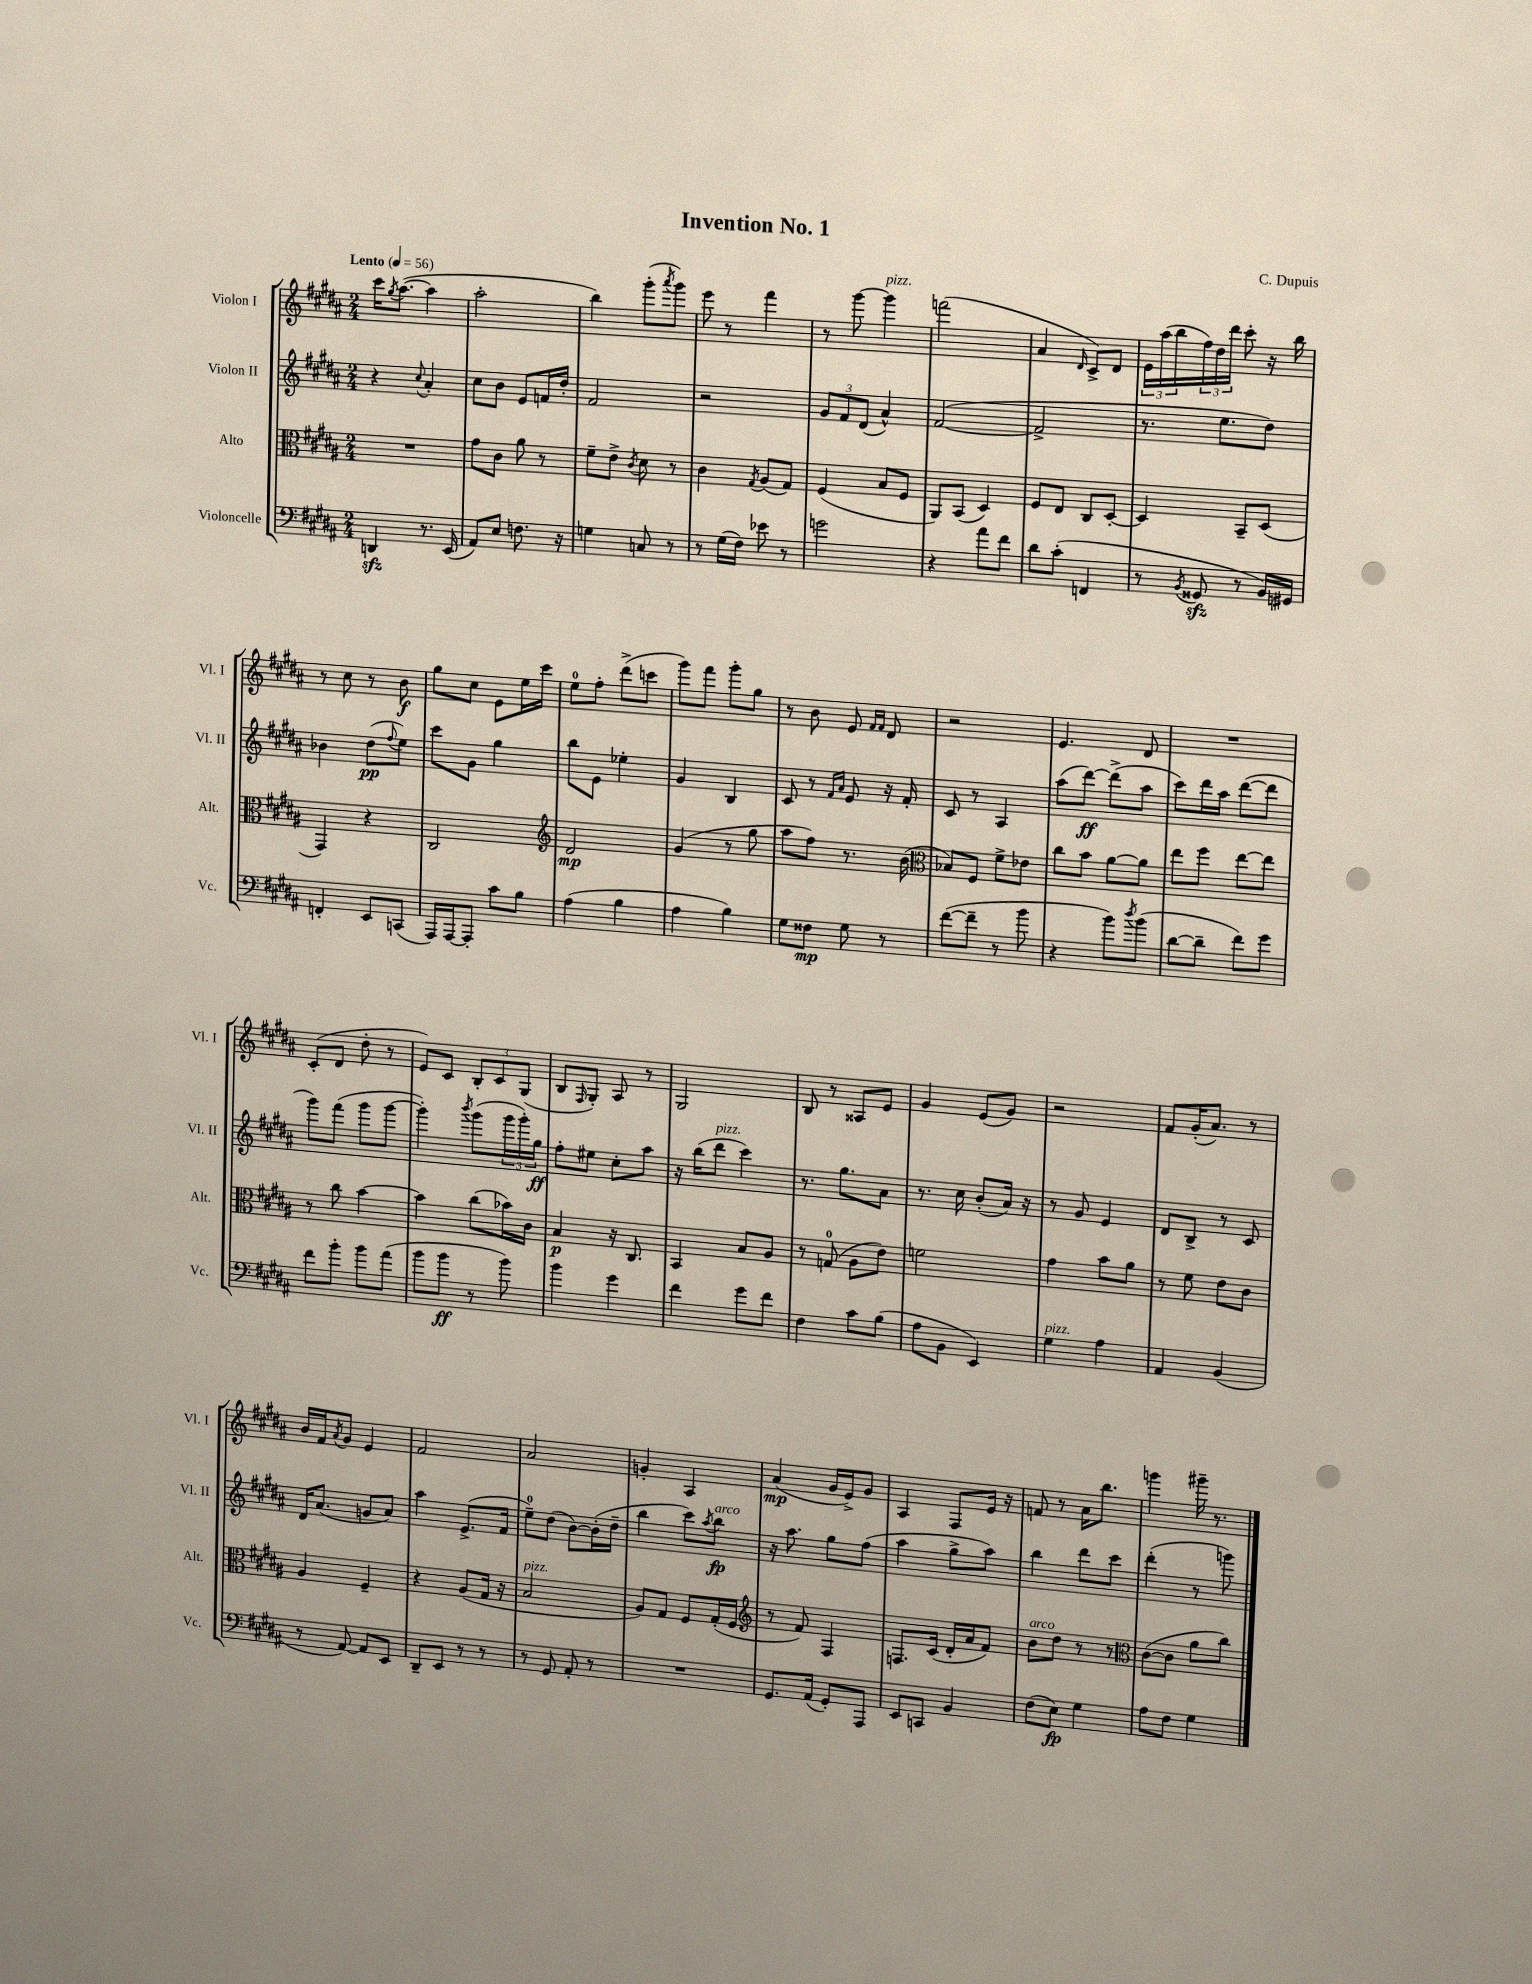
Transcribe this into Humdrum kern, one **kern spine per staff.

**kern	**dynam	**kern	**dynam	**kern	**dynam	**kern	**dynam
*part4	*part4	*part3	*part3	*part2	*part2	*part1	*part1
*staff4	*staff4	*staff3	*staff3	*staff2	*staff2	*staff1	*staff1
*I"Violoncelle	*	*I"Alto	*	*I"Violon II	*	*I"Violon I	*
*I'Vc.	*	*I'Alt.	*	*I'Vl. II	*	*I'Vl. I	*
*clefF4	*	*clefC3	*	*clefG2	*	*clefG2	*
*k[f#c#g#d#a#]	*	*k[f#c#g#d#a#]	*	*k[f#c#g#d#a#]	*	*k[f#c#g#d#a#]	*
*M2/4	*	*M2/4	*	*M2/4	*	*M2/4	*
*MM56	*	*MM56	*	*MM56	*	*MM56	*
=1	=1	=1	=1	=1	=1	=1	=1
!	!	!	!	!	!	!LO:TX:a:B:t=Lento	!
4DDnzz/	.	2r	.	4r	.	16ccc#\KL	.
.	.	.	.	.	.	8qgg#/	.
.	.	.	.	.	.	([8.aa#\J	.
.	.	.	.	8qqcc#/	.	.	.
8.r	.	.	.	4a#'/	.	4aa#\]	.
(16EE/	.	.	.	.	.	.	.
=2	=2	=2	=2	=2	=2	=2	=2
8AA#/L)	.	8g#\L	.	8cc#\L	.	2aa#'\	.
8E/J	.	8c#\J	.	8b\J	.	.	.
8.Fn\	.	8a#\	.	8e/L	.	.	.
.	.	8r	.	16fn/L	.	.	.
16r	.	.	.	16dd#'/JJ	.	.	.
=3	=3	=3	=3	=3	=3	=3	=3
4Gn\	.	8f#~\L	.	2f#/	.	4bb\)	.
.	.	8e^\J	.	.	.	.	.
.	.	8qc#/	.	.	.	.	.
8Cn/	.	8d#\	.	.	.	(8ggg#'\L	.
.	.	.	.	.	.	8qaaa#/	.
8r	.	8r	.	.	.	8ggg#\J)	.
=4	=4	=4	=4	=4	=4	=4	=4
8r	.	4c#\	.	2r	.	8eee\	.
(16G#\LL	.	.	.	.	.	8r	.
16F#\JJ)	.	.	.	.	.	.	.
.	.	8qG#/	.	.	.	.	.
8e-X\	.	(8A#/L	.	.	.	4fff#\	.
8r	.	8G#/J)	.	.	.	.	.
=5	=5	=5	=5	=5	=5	=5	=5
2gn\	.	(4F#/	.	12g#/L	.	8r	.
.	.	.	.	12f#/	.	.	.
.	.	.	.	.	.	[8ggg#\	.
.	.	.	.	(12d#/J	.	.	.
!	!	!	!	!	!	!LO:TX:a:i:t=pizz.	!
.	.	8B/L	.	4a#^^/)	.	4ggg#\]	.
.	.	8F#/J	.	.	.	.	.
=6	=6	=6	=6	=6	=6	=6	=6
4r	.	8AA#/L)	.	([2f#/	.	(2fffn\	.
.	.	(8BB/J	.	.	.	.	.
8a#\L	.	4D#/)	.	.	.	.	.
8f#\J	.	.	.	.	.	.	.
=7	=7	=7	=7	=7	=7	=7	=7
8d#\L	.	8F#/L	.	2f#^/]	.	4a#/	.
(8c#'\J	.	8E/J	.	.	.	.	.
.	.	.	.	.	.	16qqd#/	.
4FFn/	.	8C#/L	.	.	.	8c#^/L)	.
.	.	[8D#'/J	.	.	.	8d#/J	.
=8	=8	=8	=8	=8	=8	=8	=8
8r	.	4D#/]	.	8.r	.	24e\LL	.
.	.	.	.	.	.	(24aa#\	.
.	.	.	.	.	.	24bb\	.
8qBB/	.	.	.	.	.	.	.
8GG##Xzz/	.	.	.	.	.	24ff#\)	.
.	.	.	.	.	.	24dd#\	.
.	.	.	.	8.ee\L	.	.	.
.	.	.	.	.	.	24ddd#\JJ	.
8r	.	8BB~/L	.	.	.	8ccc#'\	.
16BB/LL)	.	(8D#/J	.	8dd#\J)	.	16r	.
16GG#X/JJ	.	.	.	.	.	16bb\	.
!!LO:LB:g=z
=9	=9	=9	=9	=9	=9	=9	=9
4FFn'/	.	4GG#/)	.	4b-X\	.	8r	.
.	.	.	.	.	.	8cc#\	.
8EE/L	.	4r	.	(8dd#\L	pp	8r	.
.	.	.	.	8qqff#/	.	.	.
(8CCn/J	.	.	.	8ee\J)	.	8b\	f
=10	=10	=10	=10	=10	=10	=10	=10
16AAA#/LL)	.	2C#/	.	8ccc#\L	.	8gg#\L	.
[16AAA#/J	.	.	.	.	.	.	.
8AAA#'/J]	.	.	.	8g#\J	.	8cc#\J	.
8c#\L	.	.	.	4gg#\	.	8e\L	.
8B\J	.	.	.	.	.	16ee\L	.
.	.	.	.	.	.	16ccc#\JJ	.
=11	=11	=11	=11	=11	=11	=11	=11
*	*	*clefG2	*	*	*	*	*
(4A#\	.	2d#/	mp	8bb\L	.	8ee\L	.
.	.	.	.	8e\J	.	8ff#'\J	.
4B\	.	.	.	4ee-X'\	.	(8ddd#^\L	.
.	.	.	.	.	.	8cccn\J	.
=12	=12	=12	=12	=12	=12	=12	=12
4A#\	.	(4g#/	.	4g#/	.	8ggg#\L)	.
.	.	.	.	.	.	8fff#\J	.
4B\)	.	8r	.	4B/	.	8ggg#'\L	.
.	.	8gg#\	.	.	.	8gg#\J	.
=13	=13	=13	=13	=13	=13	=13	=13
8G#\L	.	8aa#\L	.	8c#/	.	8r	.
8F##X\J	mp	8ff#\J)	.	8r	.	8b\	.
.	.	.	.	16qqf#/LL	.	.	.
.	.	.	.	16qqa#/JJ	.	.	.
8G#\	.	8.r	.	8e/	.	8e/	.
.	.	.	.	.	.	16qqf#/LL	.
.	.	.	.	.	.	16qqf#/JJ	.
8r	.	.	.	16r	.	8d#/	.
.	.	(16b\	.	16f#'/	.	.	.
=14	=14	=14	=14	=14	=14	=14	=14
*	*	*clefC3	*	*	*	*	*
([8f#\L	.	8B-X/L)	.	8c#/	.	2r	.
8f#~\J]	.	8F#/J	.	8r	.	.	.
8r	.	8f#^\L	.	4A#/	.	.	.
8b\	.	8e-X\J	.	.	.	.	.
=15	=15	=15	=15	=15	=15	=15	=15
4r	.	8cc#\L	.	(8aa#\L	.	4.e/	.
.	.	8b\J	.	[8ddd#\J)	ff	.	.
8b\L)	.	[8a#\L	.	(8ddd#^\L]	.	.	.
8qdd#/	.	.	.	.	.	.	.
(8b\J	.	8a#\J]	.	8aa#\J	.	8d#/	.
=16	=16	=16	=16	=16	=16	=16	=16
[8d#\L	.	8ee\L	.	8ccc#\L)	.	2r	.
8d#~\J]	.	8ff#\J	.	16ddd#\L	.	.	.
.	.	.	.	16aa#\JJ	.	.	.
8f#\L)	.	[8ee\L	.	([8ddd#\L	.	.	.
8g#\J	.	8ee\J]	.	8ddd#\J]	.	.	.
!!LO:LB:g=z
=17	=17	=17	=17	=17	=17	=17	=17
8f#\L	.	8r	.	8ggg#\L)	.	(8c#'/L	.
8b'\J	.	8cc#\	.	(8fff#\J	.	8d#/J	.
8b\L	.	[4b\	.	8ggg#\L	.	8dd#'\	.
(8a#\J	.	.	.	[8ggg#\J	.	8r	.
=18	=18	=18	=18	=18	=18	=18	=18
8b\L	.	4b\]	.	4ggg#'\])	.	8e/L)	.
8b\J	ff	.	.	.	.	8c#/J	.
.	.	.	.	8qbbb/	.	.	.
8r	.	(8cc#\L	.	(8ggg#\L	.	12B'/L	.
.	.	.	.	.	.	12c#/	.
8b\)	.	16b-X\L)	.	24ggg#\L	.	.	.
.	.	.	.	24ggg#'\)	.	(12G#/J	.
.	.	16c#\JJ	.	.	.	.	.
.	.	.	.	24gg#\JJ	ff	.	.
=19	=19	=19	=19	=19	=19	=19	=19
4b\	.	4B/	p	8ff#'\L	.	8B/L	.
.	.	.	.	.	.	16qqF#/	.
.	.	.	.	8ee#X\J	.	8G#'/J)	.
4g#\	.	16r	.	8cc#'\L	.	8A#/	.
.	.	8.C#/	.	.	.	.	.
.	.	.	.	8aa#\J	.	8r	.
=20	=20	=20	=20	=20	=20	=20	=20
4f#\	.	4BB/	.	16r	.	2G#/	.
.	.	.	.	(16bb\KL	.	.	.
!	!	!	!	!LO:TX:a:i:t=pizz.	!	!	!
.	.	.	.	8ddd#\J	.	.	.
8g#\L	.	8B/L	.	4ccc#\)	.	.	.
8f#\J	.	8A#/J	.	.	.	.	.
=21	=21	=21	=21	=21	=21	=21	=21
4F#\	.	8r	.	8.r	.	8B/	.
.	.	(8Gn/	.	.	.	8r	.
.	.	.	.	8.gg#\L	.	.	.
8c#\L	.	8A#\L	.	.	.	8A##X/L	.
(8B\J	.	8e\J)	.	8a#\J	.	8e/J	.
=22	=22	=22	=22	=22	=22	=22	=22
8A#\L	.	2fn\	.	8.r	.	4g#/	.
8BB\J	.	.	.	.	.	.	.
.	.	.	.	16cc#\	.	.	.
4EE/)	.	.	.	(8b'/L	.	(8e/L	.
.	.	.	.	16a#/Jk)	.	8g#/J)	.
.	.	.	.	16r	.	.	.
=23	=23	=23	=23	=23	=23	=23	=23
!LO:TX:a:i:t=pizz.	!	!	!	!	!	!	!
4G#\	.	4g#\	.	8r	.	2r	.
.	.	.	.	8g#/	.	.	.
4A#\	.	8b\L	.	4e/	.	.	.
.	.	8a#\J	.	.	.	.	.
=24	=24	=24	=24	=24	=24	=24	=24
4AA#/	.	8r	.	8d#/L	.	8f#/L	.
.	.	8f#\	.	8B^/J	.	(16g#'/K	.
.	.	.	.	.	.	8.a#/J)	.
(4BB/	.	8e\L	.	8r	.	.	.
.	.	8c#\J	.	8c#/	.	8r	.
!!LO:LB:g=z
=25	=25	=25	=25	=25	=25	=25	=25
8r	.	4A#/	.	16d#/KL	.	16b/LL	.
.	.	.	.	(8.a#/J	.	16f#/J	.
.	.	.	.	.	.	8qa#/	.
[8AA#/)	.	.	.	.	.	8g#/J	.
8AA#/L]	.	4F#~/	.	8gn/L	.	4e/	.
8EE/J	.	.	.	8a#/J)	.	.	.
=26	=26	=26	=26	=26	=26	=26	=26
8DD#~/L	.	4r	.	4aa#\	.	2f#/	.
8EE/J	.	.	.	.	.	.	.
8r	.	(8A#/L	.	(8.e^/L	.	.	.
8r	.	16G#/Jk	.	.	.	.	.
.	.	16r	.	16f#/Jk	.	.	.
=27	=27	=27	=27	=27	=27	=27	=27
!	!	!LO:TX:a:i:t=pizz.	!	!	!	!	!
8r	.	2B/	.	8ee~\L)	.	2a#/	.
8GG#/	.	.	.	(8dd#\J	.	.	.
8AA#'/	.	.	.	[8b\L)	.	.	.
8r	.	.	.	(16b'\L]	.	.	.
.	.	.	.	16dd#~\JJ	.	.	.
=28	=28	=28	=28	=28	=28	=28	=28
2r	.	8A#/L)	.	4bb\	.	4gn'/	.
.	.	8G#/J	.	.	.	.	.
.	.	8F#/L	.	8ccc#\L)	.	4A#/	.
.	.	.	.	8qaa#/	.	.	.
!	!	!	!	!LO:TX:a:i:t=arco	!	!	!
.	.	(16G#'/L	.	8bb\J	fp	.	.
.	.	16F#/JJ	.	.	.	.	.
=29	=29	=29	=29	=29	=29	=29	=29
*	*	*clefG2	*	*	*	*	*
8.GG#/L	.	8r	.	16r	.	(4a#/	mp
.	.	.	.	8.aa#\	.	.	.
.	.	8f#/)	.	.	.	.	.
(16AA#/Jk	.	.	.	.	.	.	.
8GG#'/L)	.	4F#/	.	8gg#\L	.	16g#/LL	.
.	.	.	.	.	.	16e^/J)	.
8AAA#/J	.	.	.	(8ff#\J	.	8g#/J	.
=30	=30	=30	=30	=30	=30	=30	=30
8EE/L	.	8.Fn/L	.	4aa#\	.	4A#/	.
8CCn/J	.	.	.	.	.	.	.
.	.	(16c#/Jk	.	.	.	.	.
4BB/	.	16d#'/LL	.	8gg#^\L	.	8F#/L	.
.	.	16a#/J	.	.	.	.	.
.	.	8f#/J)	.	8aa#\J)	.	16e/Jk	.
.	.	.	.	.	.	16r	.
=31	=31	=31	=31	=31	=31	=31	=31
!	!	!LO:TX:a:i:t=arco	!	!	!	!	!
(8F#\L	.	8b\L	.	4bb\	.	8fn/	.
8E\J)	fp	8dd#\J	.	.	.	8r	.
4G#\	.	8r	.	8ddd#\L	.	16a#\KL	.
.	.	.	.	.	.	8.bb\J	.
.	.	8r	.	8ccc#\J	.	.	.
=32	=32	=32	=32	=32	=32	=32	=32
*	*	*clefC3	*	*	*	*	*
8A#\L	.	([8c#\L	.	(4ddd#'\	.	4gggn\	.
8F#\J	.	8c#\J]	.	.	.	.	.
4G#\	.	8a#\L	.	8r	.	16ggg#X~\	.
.	.	.	.	.	.	8.r	.
.	.	8cc#\J)	.	8gggn\)	.	.	.
==	==	==	==	==	==	==	==
*-	*-	*-	*-	*-	*-	*-	*-
